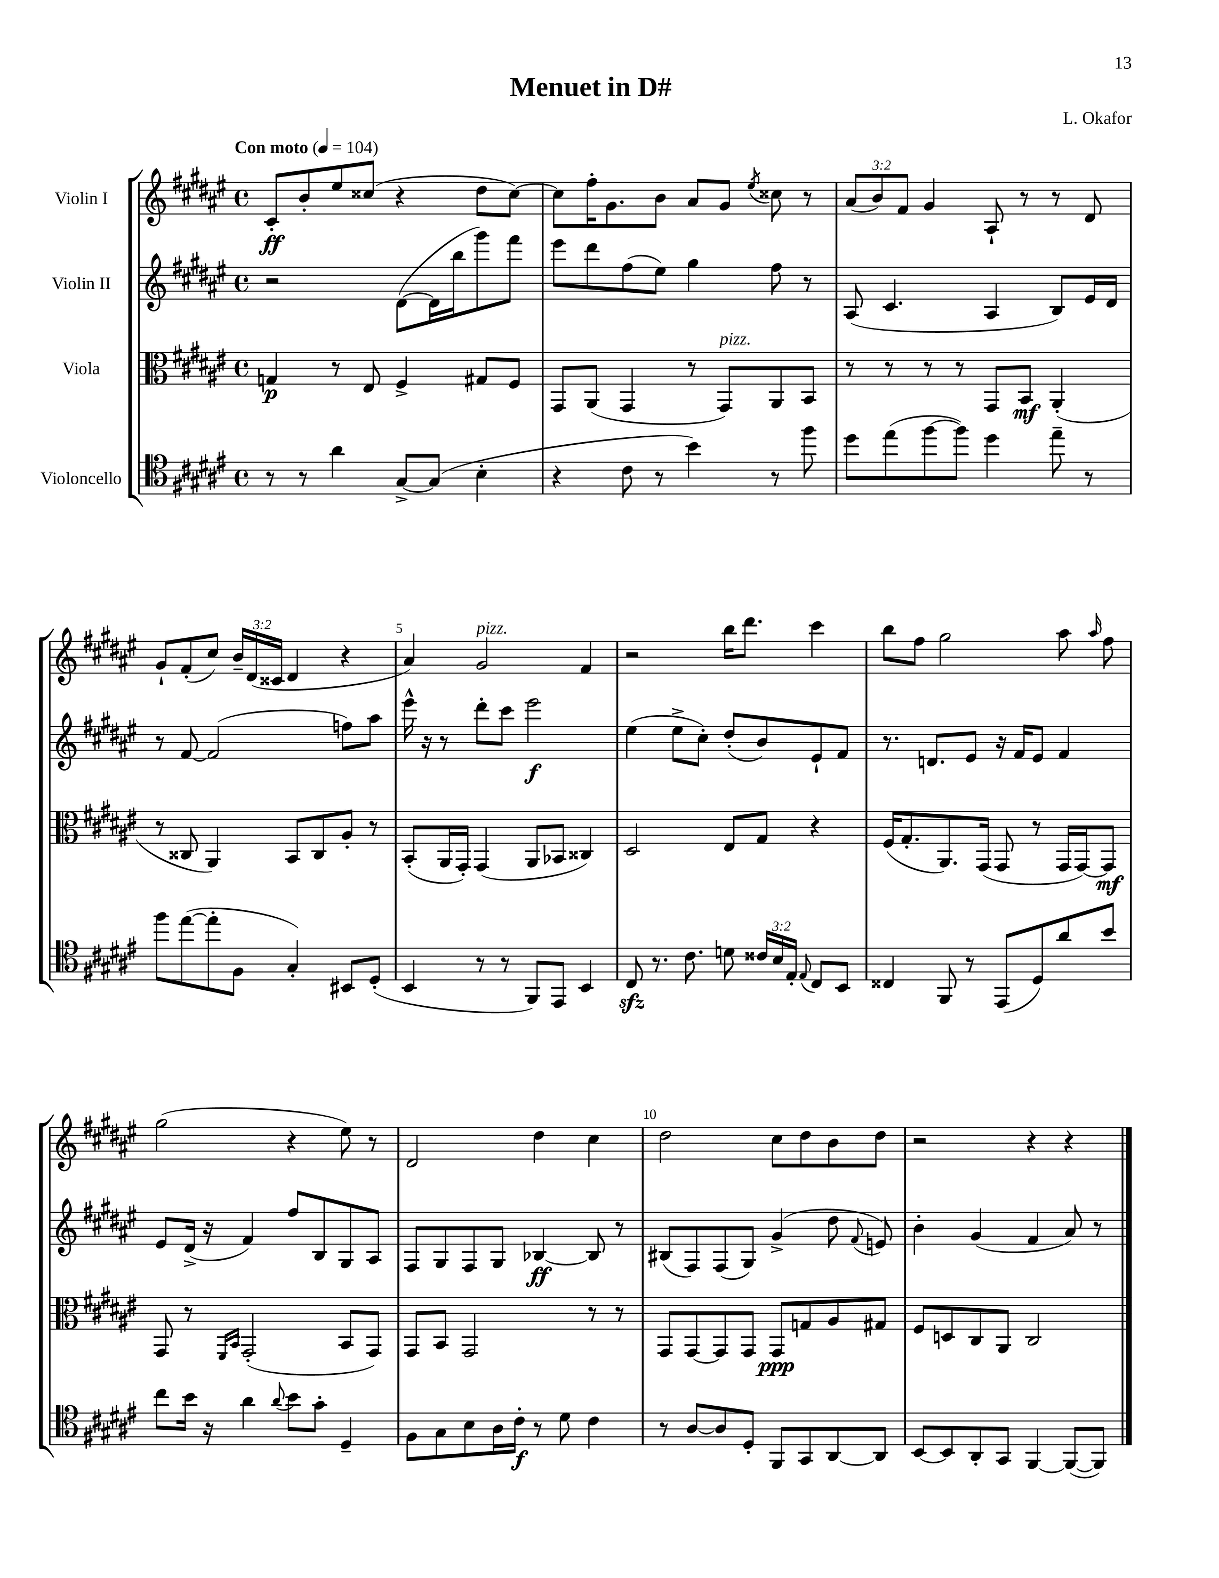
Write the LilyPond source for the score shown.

\header { title = "Menuet in D#" composer = "L. Okafor" }
<<
\new StaffGroup <<
\new Staff = "s0" \with { instrumentName = "Violin I" } {
    \clef treble \key fis \major \defaultTimeSignature \time 4/4 \override Staff.TupletNumber.text = #tuplet-number::calc-fraction-text \tempo "Con moto" 4 = 104
    \autoBeamOff cis'8[-.\ff b'8-. eis''8 cisis''8]( r4 dis''8[ cisis''8]~) |
    cisis''8[ fis''16-. gis'8. b'8] ais'8[ gis'8] \acciaccatura { eis''8 } cisis''8 r8 |
    \tuplet 3/2 { ais'8[( b'8) fis'8] } gis'4 ais8-! r8 r8 dis'8 |
    gis'8[-! fis'8-.( cis''8]) \tuplet 3/2 { b'16[-- dis'16( cisis'16] } dis'4 r4 |
    ais'4) gis'2^\markup { \italic "pizz." } fis'4 |
    r2 b''16[ dis'''8.] cis'''4 |
    b''8[ fis''8] gis''2 ais''8 \grace { ais''16 } fis''8 |
    gis''2( r4 eis''8) r8 |
    dis'2 dis''4 cis''4 |
    dis''2 cis''8[ dis''8 b'8 dis''8] |
    r2 r4 r4 \bar "|." |
}
\new Staff = "s1" \with { instrumentName = "Violin II" } {
    \clef treble \key fis \major \defaultTimeSignature \time 4/4
    \autoBeamOff r2 dis'8[~( dis'16 b''16 gis'''8) fis'''8] |
    eis'''8[ dis'''8 fis''8( eis''8]) gis''4 fis''8 r8 |
    ais8( cis'4. ais4 b8[) eis'16 dis'16] |
    r8 fis'8~ fis'2( f''8[) ais''8] |
    eis'''16-^ r16 r8 dis'''8[-. cis'''8] eis'''2\f |
    eis''4( eis''8[-> cis''8]-.) dis''8[-.( b'8) eis'8-! fis'8] |
    r8. d'8.[ eis'8] r16 fis'16[ eis'8] fis'4 |
    eis'8[ dis'16]->( r16 fis'4) fis''8[ b8 gis8 ais8] |
    fis8[ gis8 fis8 gis8] bes4~\ff bes8 r8 |
    bis8[( fis8) fis8( gis8]) gis'4->( dis''8 \appoggiatura { fis'8 } e'8) |
    b'4-. gis'4( fis'4 ais'8) r8 \bar "|." |
}
\new Staff = "s2" \with { instrumentName = "Viola" } {
    \clef alto \key fis \major \defaultTimeSignature \time 4/4
    \autoBeamOff g4\p r8 eis8 fis4-> gis8[ fis8] |
    gis,8[ ais,8]( gis,4 r8 gis,8[^\markup { \italic "pizz." }) ais,8 b,8] |
    r8 r8 r8 r8 gis,8[ b,8]\mf ais,4-.( |
    r8 cisis8 ais,4) b,8[ cisis8 ais8]-. r8 |
    b,8[-.( ais,16 gis,16]-.) gis,4( ais,8[ bes,8] cisis4) |
    dis2 eis8[ gis8] r4 |
    fis16[( gis8.-. ais,8.) gis,16]( gis,8 r8 gis,16[ gis,16~) gis,8]\mf |
    gis,8 r8 \grace { fis,16[ b,16] } gis,2-.( b,8[ gis,8]) |
    gis,8[ b,8] gis,2 r8 r8 |
    gis,8[ gis,8~ gis,8 gis,8] gis,8[\ppp g8 ais8 gis8] |
    fis8[ d8 cis8 ais,8] cis2 \bar "|." |
}
\new Staff = "s3" \with { instrumentName = "Violoncello" } {
    \clef tenor \key fis \major \defaultTimeSignature \time 4/4 \override Staff.TupletNumber.text = #tuplet-number::calc-fraction-text
    \autoBeamOff r8 r8 ais'4 gis8[~-> gis8]( b4-. |
    r4 cis'8 r8 b'4) r8 fis''8 |
    dis''8[ eis''8( fis''8~ fis''8]) dis''4 eis''8-- r8 |
    fis''8[ eis''8~( eis''8-. fis8] gis4-.) bis,8[ dis8]-.( |
    b,4 r8 r8 fis,8[) eis,8] b,4 |
    cis8\sfz r8. cis'8. d'8 \tuplet 3/2 { cisis'16[ b16 eis16]-. } \appoggiatura { eis8 } cis8[ b,8] |
    cisis4 fis,8 r8 eis,8[( dis8) ais'8 b'8] |
    cis''8[ b'16] r16 ais'4 \appoggiatura { ais'8 } b'8[ gis'8]-. dis4-- |
    fis8[ gis8 b8 ais16 cis'16]-.\f r8 dis'8 cis'4 |
    r8 ais8[~ ais8 dis8]-. fis,8[ gis,8 ais,8~ ais,8] |
    b,8[~ b,8 ais,8-. gis,8] fis,4~ fis,8[~( fis,8]) \bar "|." |
}
>>
>>
\layout { \context { \Score \override BarNumber.break-visibility = ##(#f #t #t) barNumberVisibility = #(every-nth-bar-number-visible 5) } }
